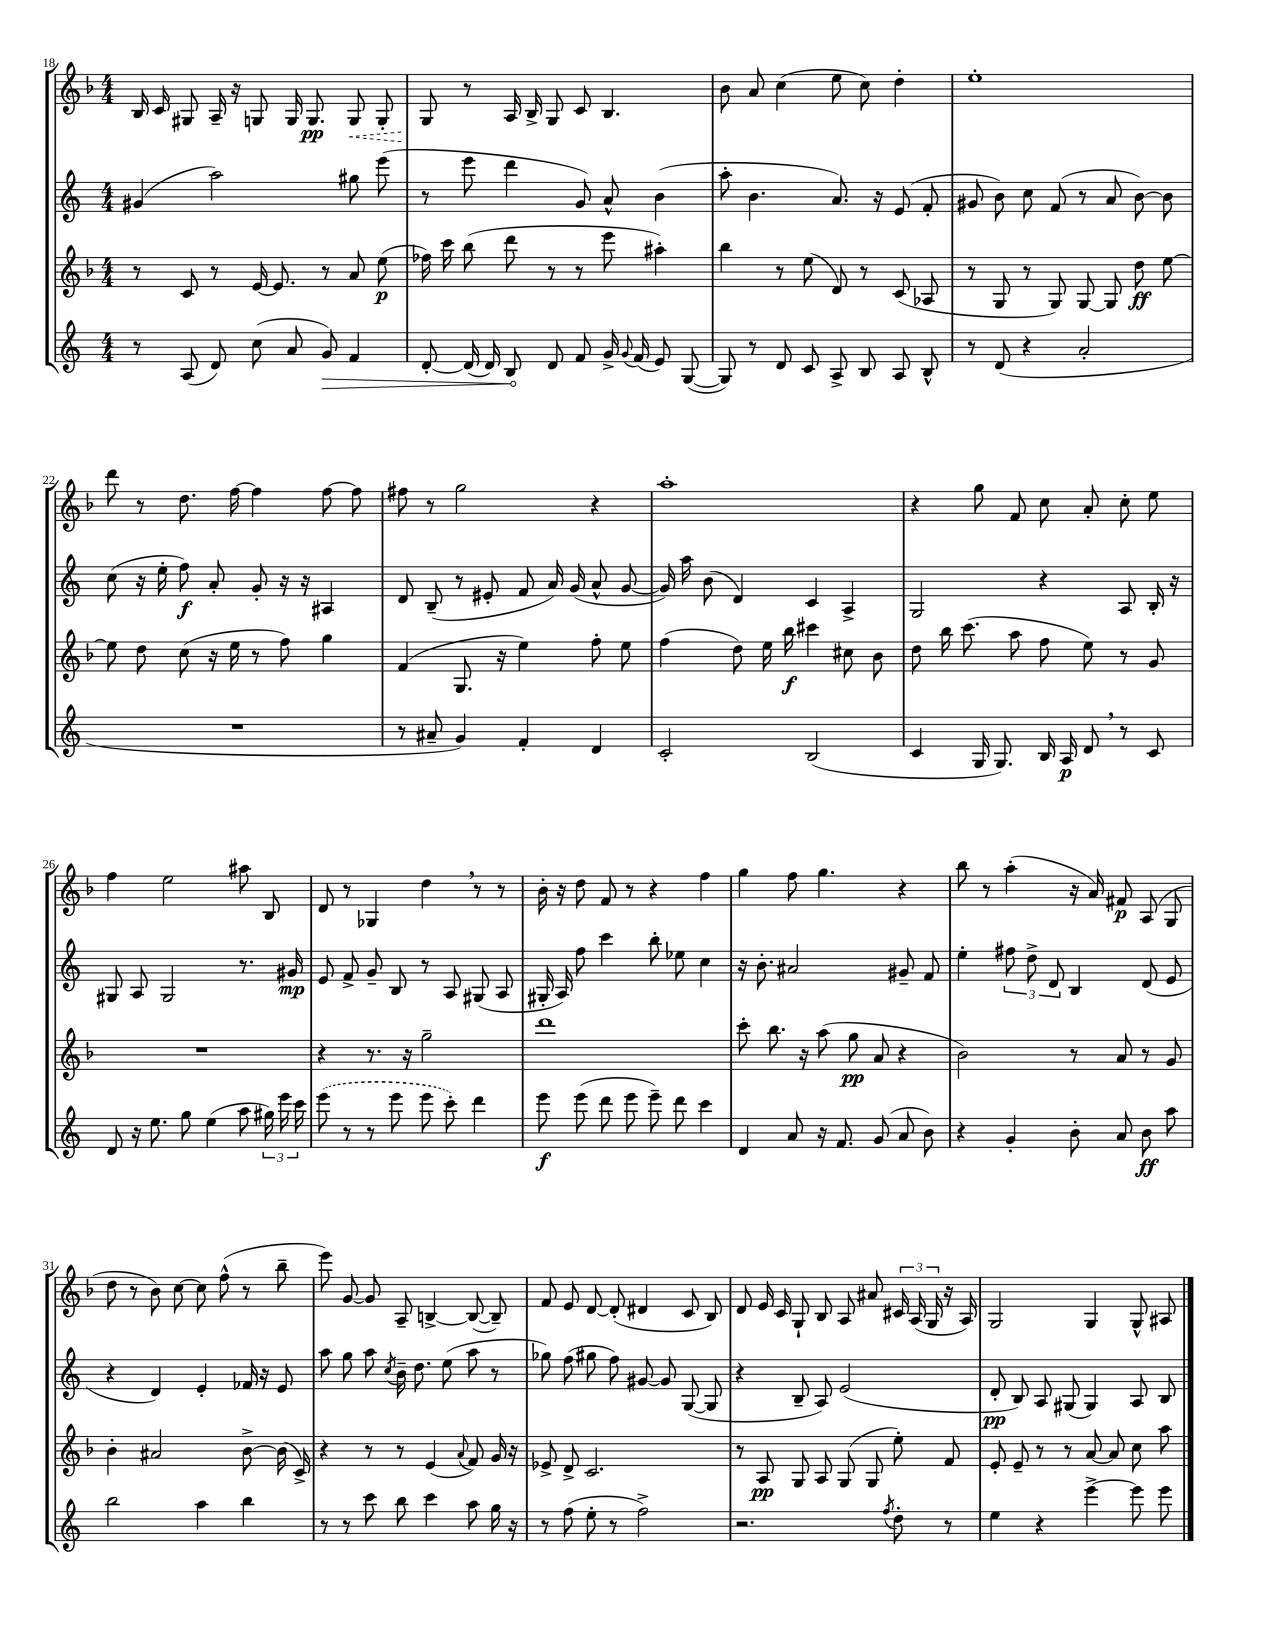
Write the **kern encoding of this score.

**kern	**dynam	**kern	**dynam	**kern	**dynam	**kern	**dynam
*part4	*part4	*part3	*part3	*part2	*part2	*part1	*part1
*staff4	*staff4	*staff3	*staff3	*staff2	*staff2	*staff1	*staff1
*clefG2	*	*clefG2	*	*clefG2	*	*clefG2	*
*k[]	*	*k[b-]	*	*k[]	*	*k[b-]	*
*M4/4	*	*M4/4	*	*M4/4	*	*M4/4	*
=18	=18	=18	=18	=18	=18	=18	=18
8r	.	8r	.	(4g#X/	.	16B-/	.
.	.	.	.	.	.	16c/	.
(8A/	.	8c/	.	.	.	8G#X/	.
8d/)	.	8r	.	2aa\)	.	16A~/	.
.	.	.	.	.	.	16r	.
(8cc\	.	[16e/	.	.	.	8Gn/	.
.	.	8.e/]	.	.	.	.	.
8a/	.	.	.	.	.	16G/	.
.	.	.	.	.	.	8.G/	pp
!	!LO:HP:b	!	!	!	!	!	!
8g/)	>	8r	.	.	.	.	.
!	!	!	!	!	!	!	!LO:HP:b
4f/	.	8a/	.	8gg#X\	.	8G/	<
.	.	(8ee\	p	(8eee\	.	8G'/	.
=19	=19	=19	=19	=19	=19	=19	=19
[8d'/	.	16ff-X\)	.	8r	.	8G/	.
.	.	16ccc\	.	.	.	.	.
(16d/]	.	(8bb-\	.	8eee\	.	8r	[
16d/)	.	.	.	.	.	.	.
8B/	.	8ddd\	.	4ddd\	.	16A/	.
.	.	.	.	.	.	16B-^/	.
8d/	]	8r	.	.	.	8G/	.
8f/	.	8r	.	8g/)	.	8c/	.
16g^/	.	8eee\	.	8a^^/	.	4.B-/	.
8qqg/	.	.	.	.	.	.	.
(16f/	.	.	.	.	.	.	.
8e/)	.	4aa#X'\)	.	(4b\	.	.	.
([8G/	.	.	.	.	.	.	.
=20	=20	=20	=20	=20	=20	=20	=20
8G/])	.	4bb-\	.	8aa'\	.	8b-\	.
8r	.	.	.	4.b\	.	8a/	.
8d/	.	8r	.	.	.	(4cc\	.
8c/	.	(8ee\	.	.	.	.	.
8A^/	.	8d/)	.	8.a/)	.	8ee\	.
8B/	.	8r	.	.	.	8cc\)	.
.	.	.	.	16r	.	.	.
8A/	.	(8c/	.	(8e/	.	4dd'\	.
8B^^/	.	8A-X/	.	8f'/	.	.	.
=21	=21	=21	=21	=21	=21	=21	=21
8r	.	8r	.	8g#X/	.	1ee'	.
(8d/	.	8G/	.	8b\)	.	.	.
4r	.	8r	.	8cc\	.	.	.
.	.	8G/)	.	(8f/	.	.	.
2a'/	.	[8G/	.	8r	.	.	.
.	.	8G/]	.	8a/	.	.	.
.	.	8dd\	ff	[8b\)	.	.	.
.	.	[8ee\	.	8b\]	.	.	.
!!LO:LB:g=z
=22	=22	=22	=22	=22	=22	=22	=22
1r	.	8ee\]	.	(8cc\	.	8ddd\	.
.	.	8dd\	.	16r	.	8r	.
.	.	.	.	16ee'\	.	.	.
.	.	(8cc\	.	8ff\)	f	8.dd\	.
.	.	16r	.	8a'/	.	.	.
.	.	16ee\	.	.	.	[16ff\	.
.	.	8r	.	8g'/	.	4ff\]	.
.	.	8ff\)	.	16r	.	.	.
.	.	.	.	16r	.	.	.
.	.	4gg\	.	4A#X/	.	[8ff\	.
.	.	.	.	.	.	8ff\]	.
=23	=23	=23	=23	=23	=23	=23	=23
8r	.	(4f/	.	8d/	.	8ff#X\	.
8a#X~/	.	.	.	(8B~/	.	8r	.
4g/)	.	8.G/	.	8r	.	2gg\	.
.	.	.	.	8e#X'/	.	.	.
.	.	16r	.	.	.	.	.
4f'/	.	4ee\)	.	8f/	.	.	.
.	.	.	.	16a/)	.	.	.
.	.	.	.	(16g/	.	.	.
4d/	.	8ff'\	.	8a^^/	.	4r	.
.	.	8ee\	.	[8g/	.	.	.
=24	=24	=24	=24	=24	=24	=24	=24
2c'/	.	(4ff\	.	16g/])	.	1aa'	.
.	.	.	.	16aa\	.	.	.
.	.	.	.	(8b\	.	.	.
.	.	8dd\)	.	4d/)	.	.	.
.	.	16ee\	.	.	.	.	.
.	.	16bb-\	f	.	.	.	.
(2B/	.	4ccc#X\	.	4c/	.	.	.
.	.	8cc#X\	.	4A^/	.	.	.
.	.	8b-\	.	.	.	.	.
=25	=25	=25	=25	=25	=25	=25	=25
4c/	.	8dd\	.	2G/	.	4r	.
.	.	16bb-\	.	.	.	.	.
.	.	(8.ccc\	.	.	.	.	.
16G/	.	.	.	.	.	8gg\	.
8.G/)	.	.	.	.	.	.	.
.	.	8aa\	.	.	.	8f/	.
16B/	.	8ff\	.	4r	.	8cc\	.
16A/	p	.	.	.	.	.	.
8d,/	.	8ee\)	.	.	.	8a'/	.
8r	.	8r	.	8A/	.	8cc'\	.
8c/	.	8g/	.	16B'/	.	8ee\	.
.	.	.	.	16r	.	.	.
!!LO:LB:g=z
=26	=26	=26	=26	=26	=26	=26	=26
8d/	.	1r	.	8G#X/	.	4ff\	.
16r	.	.	.	8A/	.	.	.
8.ee\	.	.	.	.	.	.	.
.	.	.	.	2G#/	.	2ee\	.
8gg\	.	.	.	.	.	.	.
(4ee\	.	.	.	.	.	.	.
8aa\	.	.	.	8.r	.	8aa#X\	.
24gg#X\)	.	.	.	.	.	8B-/	.
24eee\	.	.	.	.	.	.	.
.	.	.	.	16g#X/	mp	.	.
24ccc\	.	.	.	.	.	.	.
=27	=27	=27	=27	=27	=27	=27	=27
(8eee\	.	4r	.	8e/	.	8d/	.
8r	.	.	.	8f^/	.	8r	.
8r	.	8.r	.	8g~/	.	4G-X/	.
8eee\	.	.	.	8B/	.	.	.
.	.	16r	.	.	.	.	.
8eee\	.	2gg~\	.	8r	.	4dd,\	.
8ccc'\)	.	.	.	8A/	.	.	.
4ddd\	.	.	.	(8G#X/	.	8r	.
.	.	.	.	8A/	.	8r	.
=28	=28	=28	=28	=28	=28	=28	=28
8eee\	f	1ddd	.	16G#X'/	.	16b-'\	.
.	.	.	.	16A/)	.	16r	.
(8eee\	.	.	.	8ff\	.	8dd\	.
8ddd\	.	.	.	4ccc\	.	8f/	.
8eee\	.	.	.	.	.	8r	.
8eee~\)	.	.	.	8bb'\	.	4r	.
8ddd\	.	.	.	8ee-X\	.	.	.
4ccc\	.	.	.	4cc\	.	4ff\	.
=29	=29	=29	=29	=29	=29	=29	=29
4d/	.	8ccc'\	.	16r	.	4gg\	.
.	.	.	.	8.b'\	.	.	.
.	.	8.bb-\	.	.	.	.	.
8a/	.	.	.	2a#X/	.	8ff\	.
.	.	16r	.	.	.	.	.
16r	.	(8aa\	.	.	.	4.gg\	.
8.f/	.	.	.	.	.	.	.
.	.	8gg\	pp	.	.	.	.
(8g/	.	8a/	.	.	.	.	.
8a/	.	4r	.	8g#X~/	.	4r	.
8b\)	.	.	.	8f/	.	.	.
=30	=30	=30	=30	=30	=30	=30	=30
4r	.	2b-\)	.	4ee'\	.	8bb-\	.
.	.	.	.	.	.	8r	.
4g'/	.	.	.	12ff#X\	.	(4aa'\	.
.	.	.	.	12dd^\	.	.	.
.	.	.	.	12d/	.	.	.
8b'\	.	8r	.	4B/	.	16r	.
.	.	.	.	.	.	16a/)	.
8a/	.	8a/	.	.	.	8f#X/	p
8b\	ff	8r	.	(8d/	.	(8A/	.
8aa\	.	8g/	.	8e/	.	8G/	.
!!LO:LB:g=z
=31	=31	=31	=31	=31	=31	=31	=31
2bb\	.	4b-'\	.	4r	.	8dd\	.
.	.	.	.	.	.	8r	.
.	.	2a#X/	.	4d/)	.	8b-\)	.
.	.	.	.	.	.	[8cc\	.
4aa\	.	.	.	4e'/	.	8cc\]	.
.	.	.	.	.	.	(8ff^^\	.
4bb\	.	[8b-^\	.	16f-X/	.	8r	.
.	.	.	.	16r	.	.	.
.	.	(16b-\]	.	8e/	.	8bb-~\	.
.	.	16c^/)	.	.	.	.	.
=32	=32	=32	=32	=32	=32	=32	=32
8r	.	4r	.	8aa\	.	8eee\)	.
8r	.	.	.	8gg\	.	[8g/	.
8ccc\	.	8r	.	8aa\	.	8g/]	.
.	.	.	.	8qcc/	.	.	.
8bb\	.	8r	.	16b~\	.	8A~/	.
.	.	.	.	8.dd\	.	.	.
4ccc\	.	(4e/	.	.	.	[4Bn^/	.
.	.	.	.	(8ee\	.	.	.
.	.	8qqa/	.	.	.	.	.
8aa\	.	8f/)	.	8aa\	.	(8B/_	.
16gg\	.	16g/	.	8r	.	8B~/])	.
16r	.	16r	.	.	.	.	.
=33	=33	=33	=33	=33	=33	=33	=33
8r	.	8e-X^/	.	8gg-X\)	.	8f/	.
(8ff\	.	8d^/	.	(8ff\	.	8e/	.
8ee'\	.	2.c/	.	8gg#X\	.	[8d/	.
8r	.	.	.	8ff\)	.	(8d'/]	.
2ff^\)	.	.	.	[8g#X/	.	4d#X/	.
.	.	.	.	8g#/]	.	.	.
.	.	.	.	([8G/	.	8c/	.
.	.	.	.	8G/]	.	8B-/)	.
=34	=34	=34	=34	=34	=34	=34	=34
2.r	.	8r	.	4r	.	8d/	.
.	.	8A/	pp	.	.	16e/	.
.	.	.	.	.	.	16c/	.
.	.	8G/	.	8B~/	.	8G`/	.
.	.	8A/	.	8A/)	.	8B-/	.
.	.	(8G/	.	(2e/	.	8A/	.
.	.	8G/	.	.	.	8a#X/	.
8qff/	.	.	.	.	.	.	.
8dd'\	.	8ee'\)	.	.	.	24c#X/	.
.	.	.	.	.	.	(24A/	.
.	.	.	.	.	.	24G/	.
8r	.	8f/	.	.	.	16r	.
.	.	.	.	.	.	16A/)	.
=35	=35	=35	=35	=35	=35	=35	=35
4ee\	.	8e'/	.	8d'/	pp	2G/	.
.	.	8e~/	.	8B/)	.	.	.
4r	.	8r	.	8A/	.	.	.
.	.	8r	.	(8G#X/	.	.	.
[4eee^\	.	[8a/	.	4G#/)	.	4G/	.
.	.	8a/]	.	.	.	.	.
8eee\]	.	8cc\	.	8A/	.	8G^^/	.
8eee\	.	8aa\	.	8B/	.	8A#X/	.
==	==	==	==	==	==	==	==
*-	*-	*-	*-	*-	*-	*-	*-
